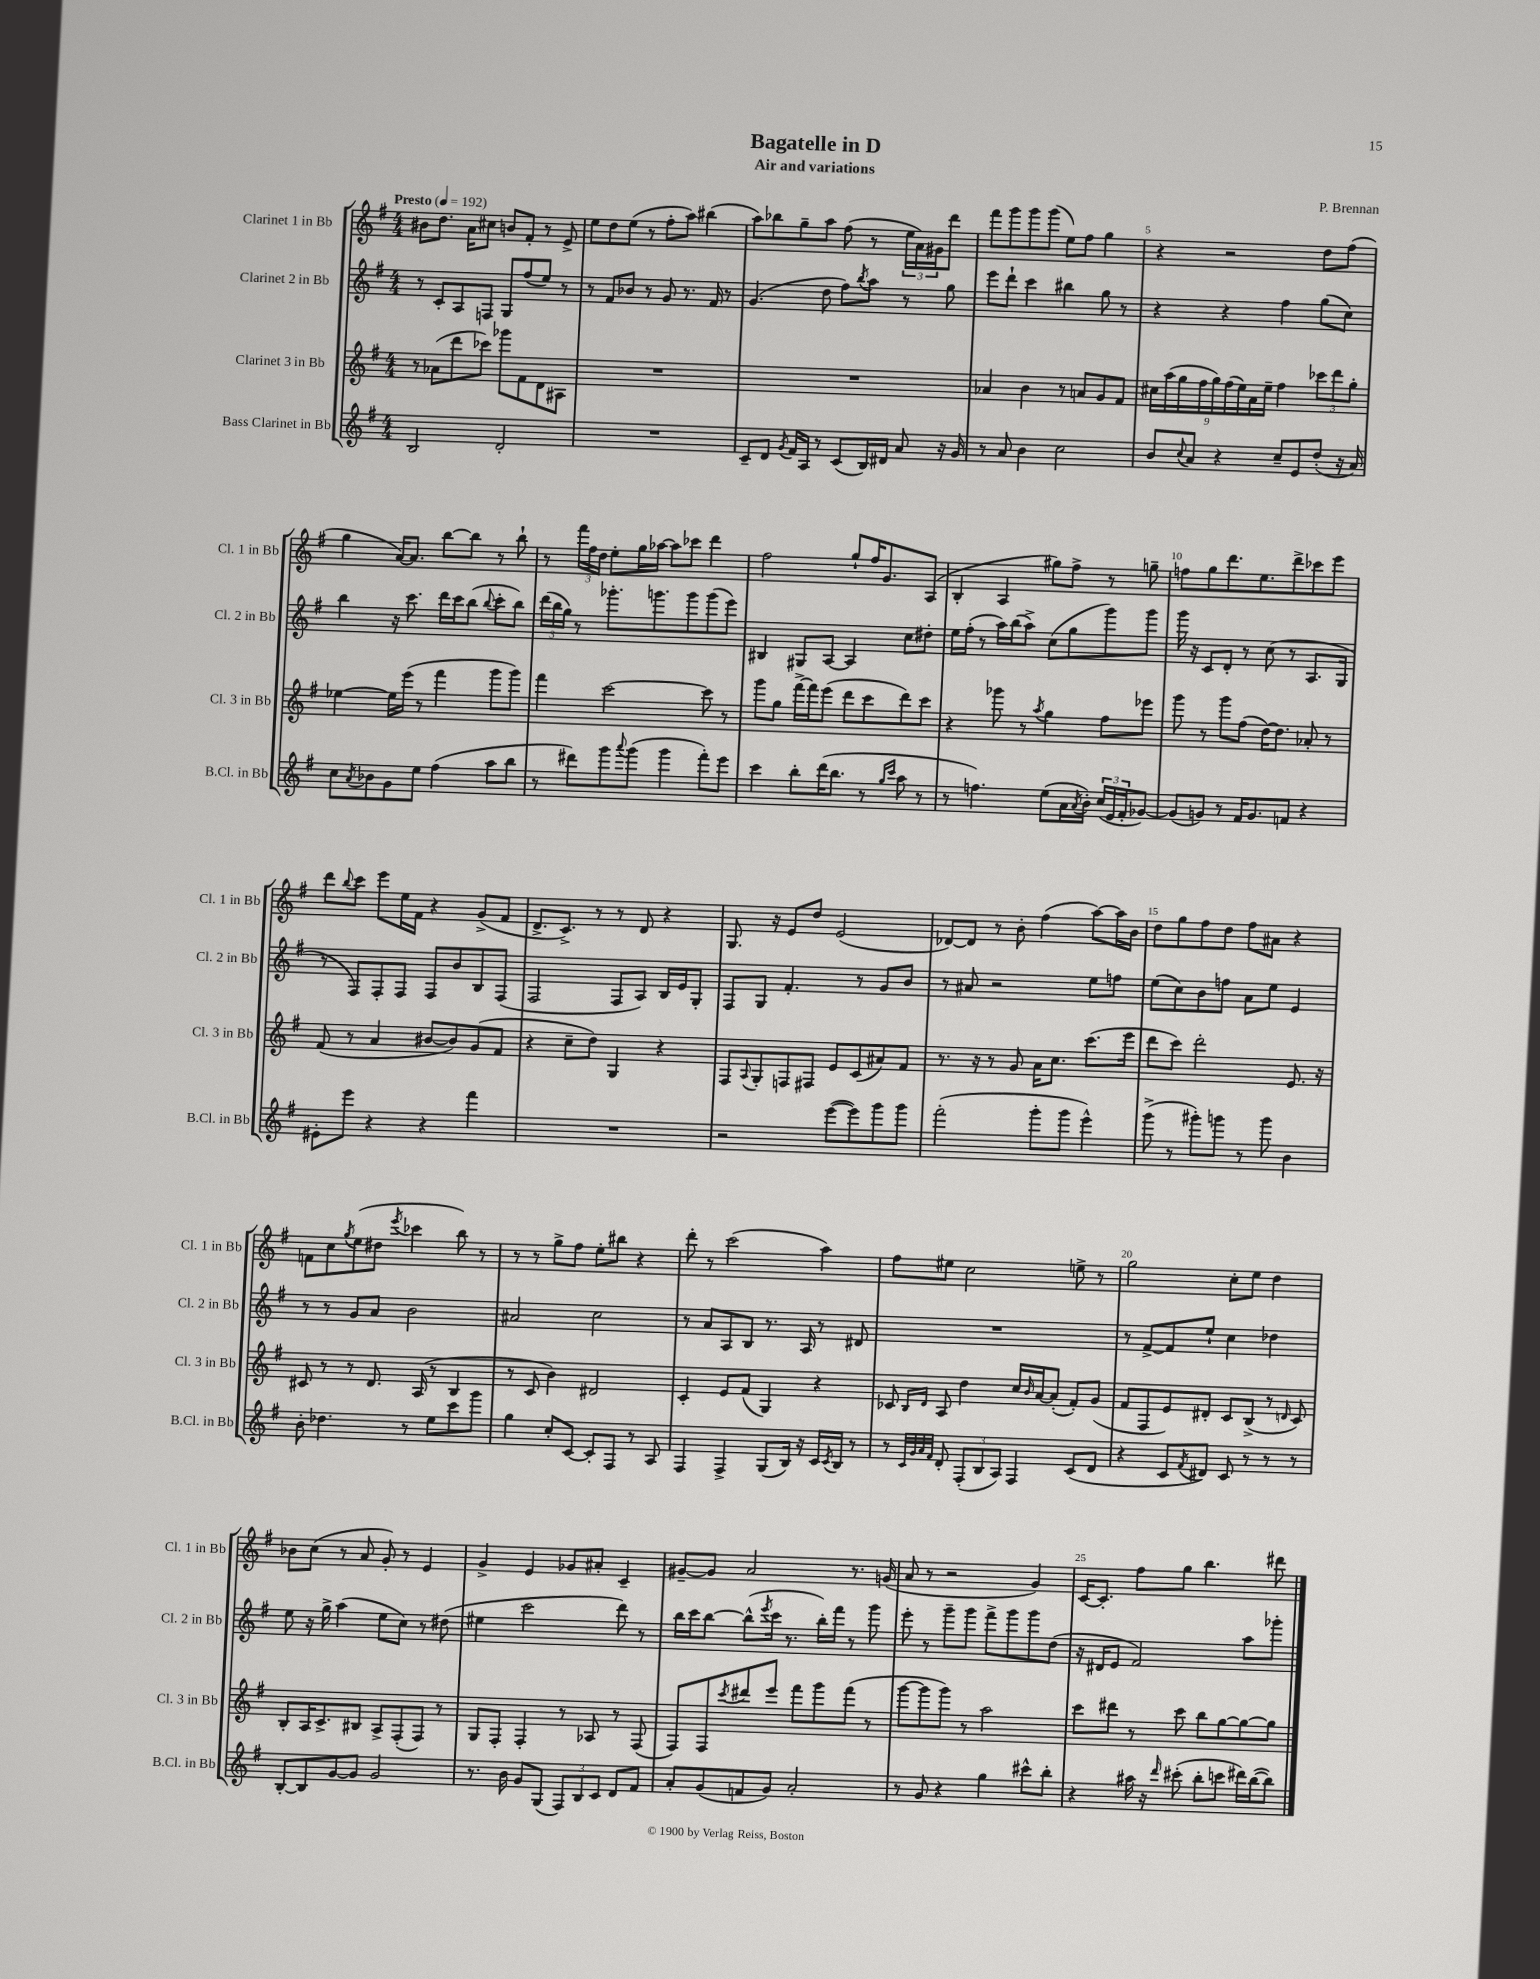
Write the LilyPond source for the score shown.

\header { title = "Bagatelle in D" composer = "P. Brennan" subtitle = "Air and variations" }
<<
\new StaffGroup <<
\new Staff = "s0" \with { instrumentName = "Clarinet 1 in Bb" shortInstrumentName = "Cl. 1 in Bb" } {
    \clef treble \key g \major \numericTimeSignature \time 4/4 \tempo "Presto" 4 = 192
    bis'8 d''8. a'16 cis''8 b'8 fis'8-. r8 e'8-> |
    e''8 d''8 e''8( r8 fis''8-. a''8) bis''4( |
    a''8) bes''8 g''8-- a''8 fis''8( r8 \tuplet 3/2 { e''16 a'16) gis'16 } d'''8 |
    fis'''8 g'''8 g'''8 g'''8( e''8) fis''8 g''4 |
    r4 r2 d''8 fis''8( |
    g''4 a'16~) a'8. b''8~ b''8 r8 b''8-! |
    r8 \tuplet 3/2 { fis'''16 fis''16 d''16 } e''8-. g''16 aes''16~ aes''8 ces'''8 d'''4 |
    fis''2 g''8-! fis''16 g'8. a8( |
    b4-. a4 gis''8) fis''8-> r8 g''8-- |
    f''8 g''8 d'''8. e''8. d'''8-> ces'''8 e'''8 |
    d'''8 \appoggiatura { b''8 } c'''8 e'''8 e''16 fis'16 r4 g'8->( fis'8 |
    d'8.-> c'8.->) r8 r8 d'8 r4 |
    g8. r16 e'8 d''8 e'2( |
    des'8~) des'8 r8 b'8-. fis''4( a''8~) a''16 b'16 |
    d''8 g''8 fis''8 d''8 fis''8 ais'8 r4 |
    f'8 c''8 \acciaccatura { g''8 } e''8( dis''8 \acciaccatura { e'''8 } ces'''4 b''8) r8 |
    r8 r8 g''8-> fis''8 e''8-. bis''8 r4 |
    d'''8-. r8 c'''2( a''4) |
    fis''8 eis''8 c''2 e''8-> r8 |
    g''2 c''8-. e''8 d''4 |
    bes'8 c''8( r8 a'8 g'8-.) r8 e'4 |
    g'4-> e'4 ges'8 ais'8-. c'4-- |
    gis'8~-- gis'8 a'2 r8. g'16( |
    a'8 r8 r2 g'4) |
    c'16~ c'8.-. fis''8 g''8 b''4. dis'''8 \bar "|." |
}
\new Staff = "s1" \with { instrumentName = "Clarinet 2 in Bb" shortInstrumentName = "Cl. 2 in Bb" } {
    \clef treble \key g \major \numericTimeSignature \time 4/4
    r8 c'8-. a8 f8 g8 fis''8( e''8) r8 |
    r8 fis'8 bes'8 r8 g'8 r8. fis'16 r8 |
    g'4.( d''8 fis''8) \acciaccatura { b''8 } a''8 r8 g''8 |
    e'''8 d'''8-! c'''4 bis''4 g''8 r8 |
    r4 r4 fis''4 g''8( c''8) |
    b''4 r16 c'''8. d'''16 c'''16 b''8( \appoggiatura { b''8 } c'''8-. b''8) |
    \tuplet 3/2 { d'''16( b''16 g''16) } r8 ges'''8.-. g'''8. g'''8 g'''8( e'''8) |
    bis4 gis8 a8~ a4 c''8 dis''8-. |
    e''16 fis''16-.( r8 a''16) b''16( a''8->) c''8( g''8 g'''8) g'''8 |
    g'''16 r16 c'8 d'8-. r8 c''8( r8 a8. g16 |
    r8 fis8) fis8-. fis8 fis8 b'8 b8 fis8( |
    fis2 fis8 a8) b16 e'16 g8-. |
    fis8 g8 fis'4.-. r8 g'8 b'8 |
    r8 ais'8 r2 e''8 f''8 |
    e''8( c''8) b'8 f''8 a'8 e''8 e'4 |
    r8 r8 g'8 a'8 b'2 |
    ais'2 c''2 |
    r8 a'8 a8 b8 r8. a16 r8 dis'8 |
    R1 |
    r8 fis'8~-> fis'8 e''8-! c''4 des''4 |
    e''8 r16 g''16-> a''4( e''8 c''8) r8 dis''8( |
    eis''4 c'''2 d'''8) r8 |
    b''16 c'''16 b''8~ b''8-^( \acciaccatura { e'''8 } c'''16 r8. b''16-.) fis'''16 r8 g'''8 |
    e'''8-. r8 g'''8-- g'''8 fis'''8-> g'''8 g'''8 d''8( |
    r16 dis'16 e'8 fis'2) a''8 ges'''8-. \bar "|." |
}
\new Staff = "s2" \with { instrumentName = "Clarinet 3 in Bb" shortInstrumentName = "Cl. 3 in Bb" } {
    \clef treble \key g \major \numericTimeSignature \time 4/4
    r8 aes'8( d'''8 ces'''8) ges'''8 fis'8 d'8 ais8 |
    R1 |
    R1 |
    aes'4 b'4 r8 a'8 g'8 fis'8 |
    \tuplet 9/8 { cis''16 a''16( g''16 fis''16 g''16) fis''16( e''16) a'16 e''16-- } fis''4 \tuplet 3/2 { ces'''8 d'''8 g''8-. } |
    ees''4~ ees''16 e'''16( r8 fis'''4 g'''8 g'''8) |
    fis'''4 c'''2~ c'''8 r8 |
    g'''8 g''8 fis'''16~-> fis'''16 e'''8( d'''8 c'''8 d'''8) c'''8 |
    r4 ges'''8 r8 \acciaccatura { a''8 } g''4 fis''8 ees'''8 |
    g'''8 r8 g'''8 fis''8( d''16~) d''8. aes'8-. r8 |
    fis'8( r8 a'4 bis'8~ bis'8) g'8( fis'8 |
    r4 c''8-- d''8) g4 r4 |
    fis8 \appoggiatura { a8 } g8-. f8 fis8 e'8 c'8( ais'8) fis'8 |
    r8. r16 r8 g'8 a'16 c''8. c'''8.( e'''16 |
    d'''8 c'''8) d'''2-. e'8. r16 |
    cis'8 r8 r8 d'8. a16( r8 b4 |
    r8 c'8 b'4) dis'2 |
    c'4-. e'8 fis'8( g4) r4 |
    ces'8 \grace { b16 d'16 } a8 d''4 c''16 \grace { b'16 } a'16~ a'8-.( fis'8-.) g'8( |
    fis'8 fis8 e'8) dis'8-. c'8 b8->( r8 \grace { d'16 } c'8) |
    b8-. a16 c'8.-> bis8 a8-> fis8-.( fis8) r8 |
    g8 fis8-. fis4-. r8 aes8 r8 fis8( |
    fis8) fis8 \acciaccatura { c'''8 } dis'''8 e'''8 fis'''8 g'''8 fis'''8( r8 |
    g'''8~ g'''8 g'''8) r8 a''2 |
    c'''8 dis'''8 r8 c'''8 b''8 g''8~ g''8~ g''8 \bar "|." |
}
\new Staff = "s3" \with { instrumentName = "Bass Clarinet in Bb" shortInstrumentName = "B.Cl. in Bb" } {
    \clef treble \key g \major \numericTimeSignature \time 4/4
    b2 d'2-. |
    R1 |
    c'8-- d'8 \acciaccatura { g'8 } fis'16 a16 r8 c'8( b16) dis'16 a'8 r16 g'16 |
    r8 a'8 b'4 c''2 |
    b'8 \appoggiatura { c''8 } a'8 r4 c''8-- e'8 d''8-.( r16 a'16) |
    c''8 \acciaccatura { a'8 } bes'8 g'8 e''8 fis''4( a''8 b''8 |
    r8 dis'''8) g'''8 \appoggiatura { a'''8 } g'''8( g'''4 fis'''8-.) e'''8 |
    c'''4 b''8-. d'''16( b''8. r8 \grace { g''16 c'''16 } a''8 r8 |
    r8 f''4.) e''8( a'16 \acciaccatura { a'8 } b'16-.) \tuplet 3/2 { c''16( e'16 fis'16-. } ges'8~) |
    ges'8( g'8) r8 fis'16 g'8. f'8 r4 |
    eis'8-. e'''8 r4 r4 fis'''4 |
    R1 |
    r2 e'''8~( e'''8) g'''8 g'''8 |
    fis'''2-.( g'''8-. g'''8 e'''4-^) |
    g'''8->( r8 gis'''8-.) g'''8 r8 g'''8 b'4 |
    b'8-. des''4. r8 e''8 c'''8 g'''8 |
    g''4 c''8-. c'8~ c'8-. fis8 r8 a8 |
    fis4 fis4-> g8( b16) r16 c'16 \acciaccatura { c'8 } b16 r8 |
    r8 \grace { c'32 g'32 a'32 fis'32 } d'8-. \tuplet 3/2 { fis8-.( b8 a8) } fis4 c'8( d'8 |
    r4 c'8 \acciaccatura { fis'8 } dis'8) c'8 r8 r8 r8 |
    b8~-. b8 g'8~ g'8 g'2 |
    r8. b'16 g'8 g8( \tuplet 3/2 { fis8) b8 c'8 } d'8 fis'8 |
    a'8-. g'8( f'8 g'8) a'2-. |
    r8 g'8 r4 g''4 cis'''8-^ b''8-. |
    r4 ais''16 r16 \grace { d'''16 } cis'''8-.( b''8-. c'''8 dis'''16) b''16~( b''8) \bar "|." |
}
>>
>>
\layout { \context { \Score \override BarNumber.break-visibility = ##(#f #t #t) barNumberVisibility = #(every-nth-bar-number-visible 5) } }
